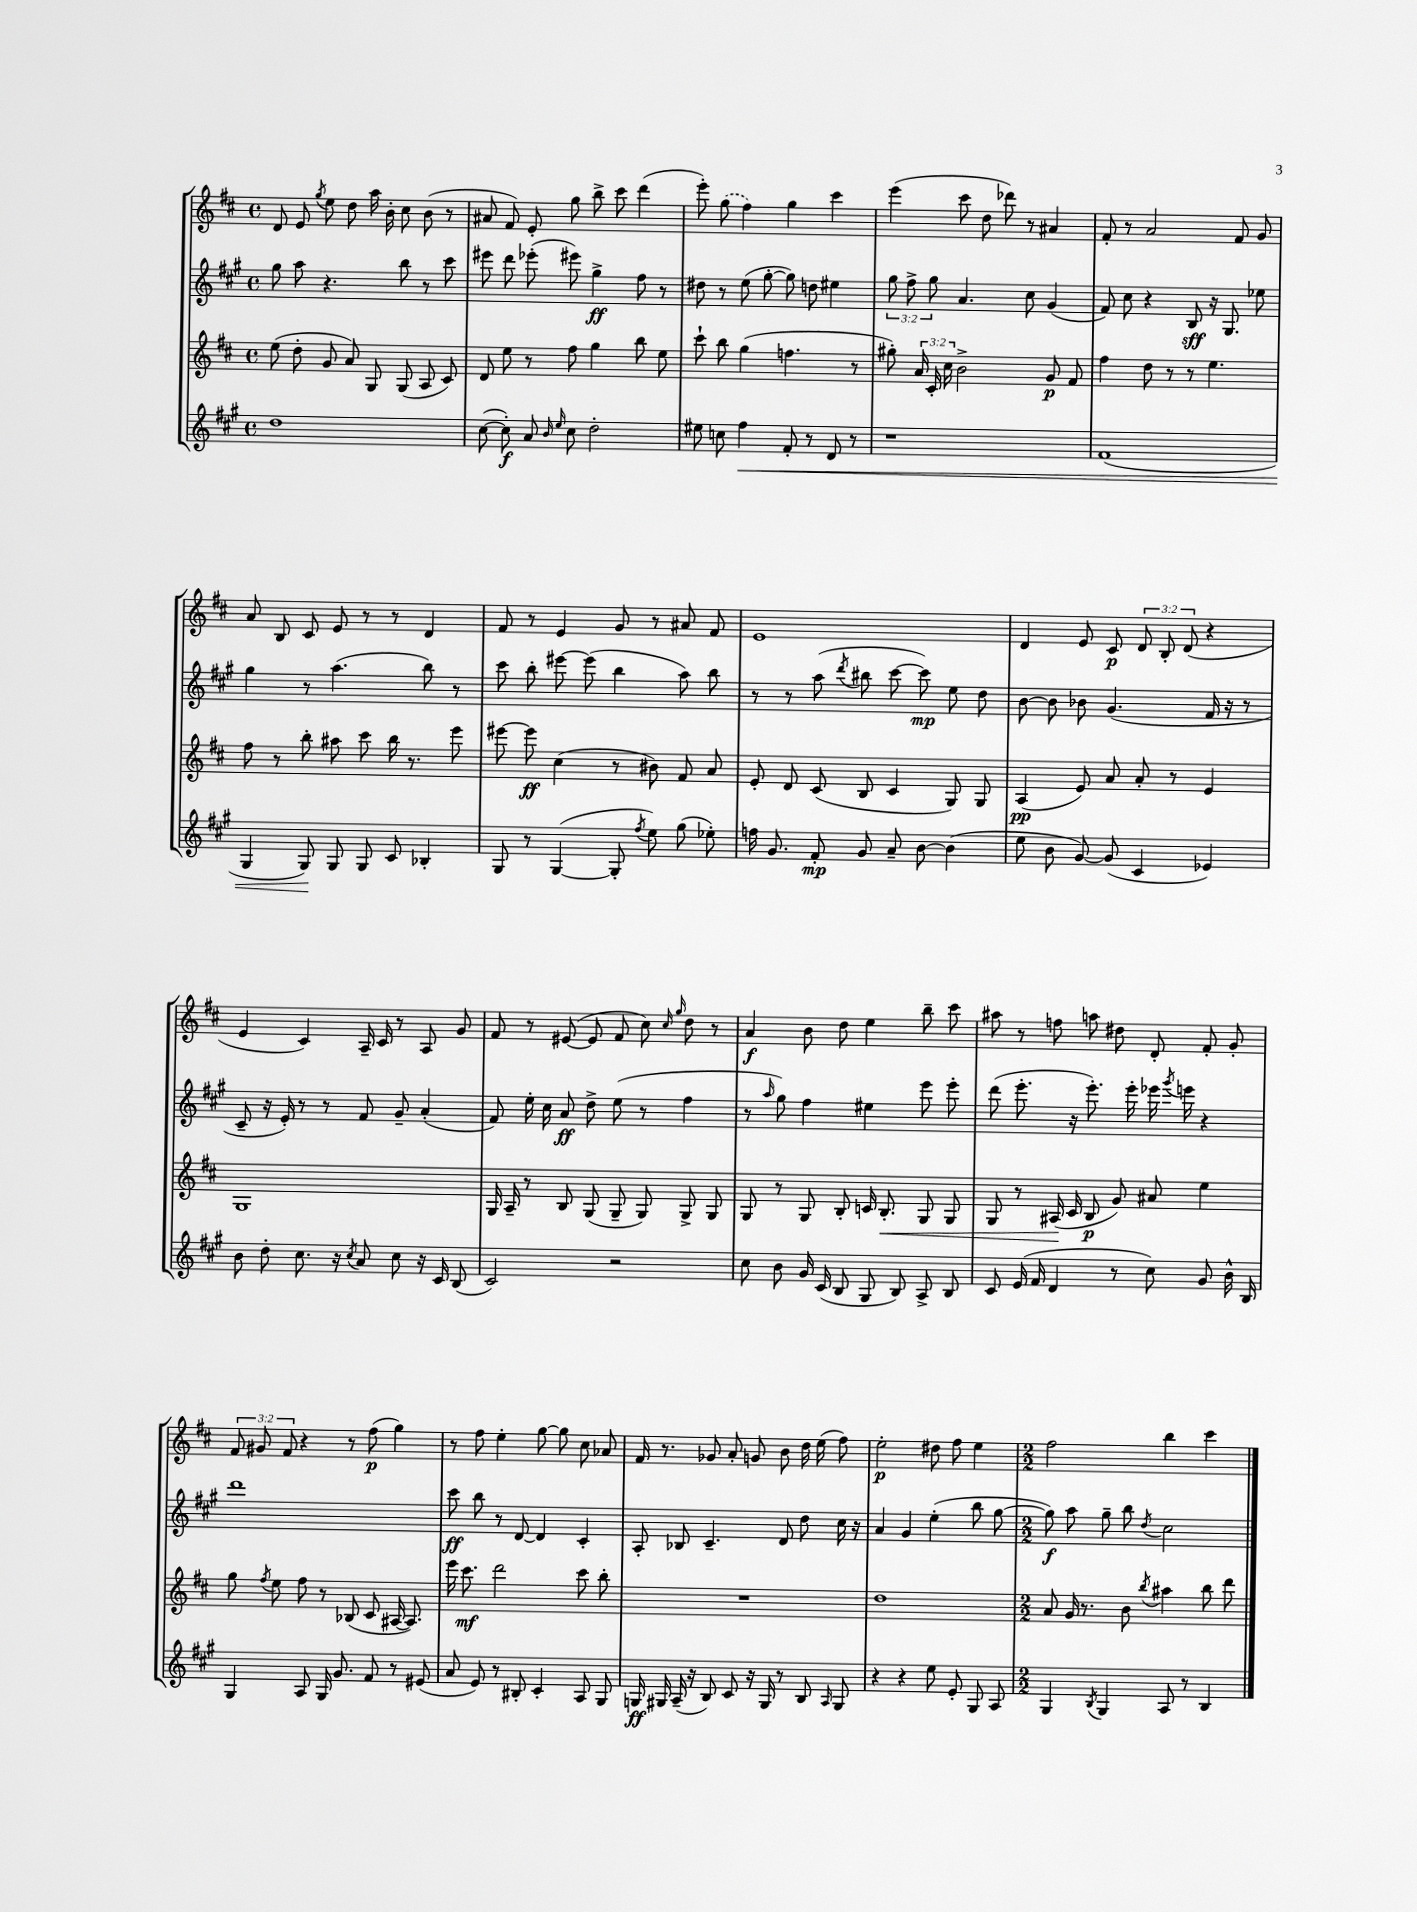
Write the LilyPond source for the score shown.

<<
\new StaffGroup <<
\new Staff = "s0" {
    \clef treble \key d \major \defaultTimeSignature \time 4/4 \override Staff.TupletNumber.text = #tuplet-number::calc-fraction-text
    \autoBeamOff d'8 e'8 \acciaccatura { g''8 } e''8 d''8 a''16 b'16-. cis''8 b'8( r8 |
    ais'8 fis'8) e'8-. g''8 b''8-> cis'''8 d'''4( |
    e'''8-.) \once \slurDashed g''8( fis''4) g''4 cis'''4 |
    e'''4( cis'''8 d''8 des'''8) r8 ais'4 |
    fis'8-. r8 a'2 fis'8 g'8 |
    a'8 b8 cis'8 e'8 r8 r8 d'4 |
    fis'8 r8 e'4 g'8 r8 ais'8 fis'8 |
    e'1 |
    d'4 e'8 cis'8\p \tuplet 3/2 { d'8 b8-. d'8( } r4 |
    e'4 cis'4) a16-- cis'16 r8 a8 g'8 |
    fis'8 r8 eis'8~( eis'8 fis'8 cis''8) \grace { cis''16 g''16 } d''8 r8 |
    a'4\f b'8 d''8 e''4 b''8-- cis'''8 |
    ais''8 r8 f''8 a''8 dis''8 d'8-. fis'8-. g'8-. |
    \tuplet 3/2 { fis'8 gis'8 fis'8 } r4 r8 fis''8\p( g''4) |
    r8 fis''8 e''4-. g''8~ g''8 cis''8 aes'8 |
    fis'16 r8. ges'8 a'8-. g'8 b'8 d''16 e''16( fis''8) |
    e''2-.\p dis''8 fis''8 e''4 |
    \numericTimeSignature \time 2/2 fis''2 b''4 cis'''4 \bar "|." |
}
\new Staff = "s1" {
    \clef treble \key a \major \defaultTimeSignature \time 4/4 \override Staff.TupletNumber.text = #tuplet-number::calc-fraction-text
    \autoBeamOff gis''8 a''8 r4. b''8 r8 cis'''8 |
    eis'''8 d'''8 ees'''8-.( eis'''8) gis''4->\ff fis''8 r8 |
    dis''8 r8 e''8( gis''8~-. gis''8) d''8 eis''4 |
    \tuplet 3/2 { gis''8 fis''8-> gis''8 } a'4. cis''8 gis'4( |
    fis'8) cis''8 r4 b8\sff r16 gis8. ees''8 |
    gis''4 r8 a''4.( b''8) r8 |
    cis'''8 b''8-. eis'''8~ eis'''8( b''4 a''8) b''8 |
    r8 r8 a''8( \acciaccatura { d'''8 } bis''8 cis'''8~ cis'''8\mp) e''8 d''8 |
    b'8~ b'8 bes'8 gis'4.( fis'16 r16 r8 |
    cis'8-- r16 e'16-.) r8 r8 fis'8 gis'8-- a'4-.( |
    fis'8) e''16-. cis''16 a'8\ff d''8-> e''8( r8 fis''4 |
    r8 \grace { a''16 } gis''8) fis''4 eis''4 e'''8 e'''8-. |
    d'''8( e'''8.-. r16 e'''8.-.) e'''16-. ees'''16 \acciaccatura { gis'''8 } e'''16 r4 |
    d'''1 |
    cis'''8\ff b''8 r8 d'8~ d'4 cis'4-. |
    a8-. bes8 cis'4.-- d'8 d''8 cis''16 r16 |
    a'4 gis'4 e''4-.( b''8 gis''8~ |
    \numericTimeSignature \time 2/2 gis''8\f) a''8 gis''8-- b''8 \acciaccatura { d''8 } cis''2 \bar "|." |
}
\new Staff = "s2" {
    \clef treble \key d \major \defaultTimeSignature \time 4/4 \override Staff.TupletNumber.text = #tuplet-number::calc-fraction-text
    \autoBeamOff e''8( d''8-. g'8 a'8) g8 g8( a8 cis'8) |
    d'8 e''8 r8 fis''8 g''4 b''8 e''8 |
    cis'''8-! b''8 g''4( f''4. r8 |
    gis''8-.) \tuplet 3/2 { a'16 cis'16-. cis''16 } b'2-> g'8\p fis'8 |
    fis''4 d''8 r8 r8 e''4. |
    fis''8 r8 b''8-. ais''8 cis'''8 b''16 r8. e'''8 |
    eis'''8~ eis'''8\ff cis''4( r8 bis'8) fis'8 a'8 |
    e'8-. d'8 cis'8( b8 cis'4 g8) g8 |
    a4\pp( e'8) a'8 a'8-. r8 e'4 |
    g1 |
    g16 a16-- r8 b8 g8( g8-- g8) g8-> g8 |
    g8 r8 g8 b8-. c'16 b8.-.\< g8 g8 |
    g8 r8 ais16\!( cis'16 b8\p g'8) ais'8 e''4 |
    g''8 \acciaccatura { fis''8 } e''8 fis''8 r8 bes8( cis'8 ais16~ ais8.) |
    e'''16 cis'''8.\mf d'''2 cis'''8 b''8-. |
    R1 |
    d''1 |
    \numericTimeSignature \time 2/2 a'8 g'16 r8. b'8 \acciaccatura { b''8 } ais''4 b''8 d'''8 \bar "|." |
}
\new Staff = "s3" {
    \clef treble \key a \major \defaultTimeSignature \time 4/4
    \autoBeamOff d''1 |
    cis''8~( cis''8-.\f) a'8 \grace { b'16 e''16 } cis''8 d''2-. |
    eis''8 c''8 fis''4\< fis'8-. r8 d'8 r8 |
    r1 |
    fis'1( |
    gis4 gis8\!) gis8 gis8 cis'8 bes4-. |
    gis8 r8 gis4~( gis8-. \acciaccatura { fis''8 } e''8) gis''8( ees''8-.) |
    f''16 gis'8. fis'8-.\mp gis'8 a'8-- b'8~ b'4( |
    e''8 b'8 gis'8~) gis'8( cis'4 ees'4) |
    b'8 d''8-. cis''8. r16 \acciaccatura { cis''8 } a'8 cis''8 r16 cis'16 b8( |
    cis'2) r2 |
    cis''8 b'8 gis'16 cis'16( b8 gis8 b8) a8-> b8 |
    cis'8 e'16( fis'16 d'4 r8 cis''8) gis'8 b'16-^ b16 |
    gis4 a8 gis16 gis'8. fis'8 r8 eis'8( |
    a'8 e'8) r8 bis8-. cis'4-. a8 gis8 |
    g16\ff gis16 a16--( r16 b8) cis'8 r16 gis16 r8 b8 \grace { a16 } gis8 |
    r4 r4 e''8 e'8-. gis8 a8 |
    \numericTimeSignature \time 2/2 gis4 \acciaccatura { b8 } gis4 a8 r8 b4 \bar "|." |
}
>>
>>
\layout { \context { \Score \remove "Bar_number_engraver" } }
